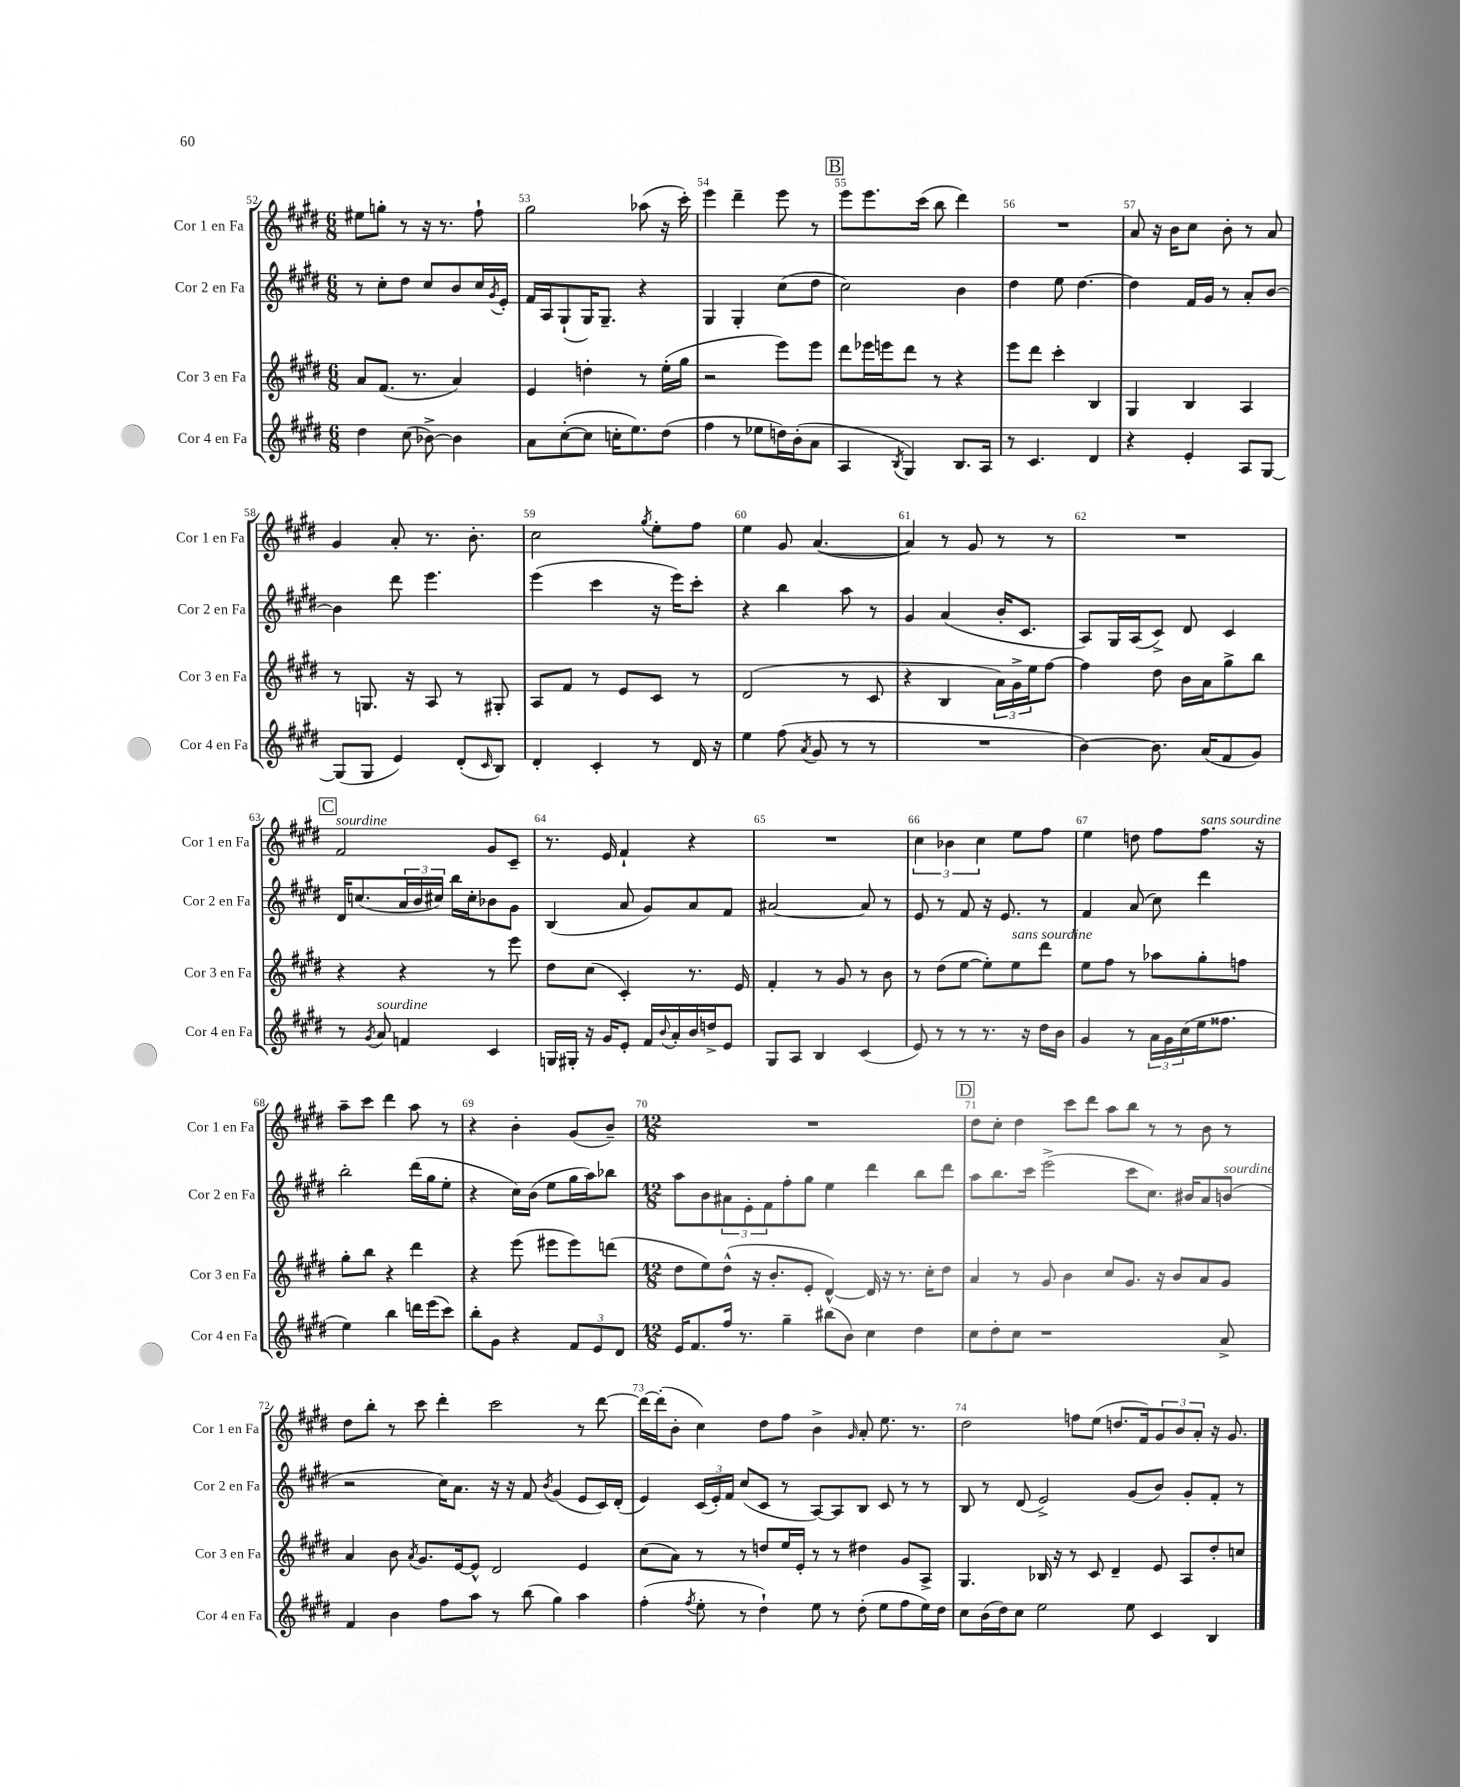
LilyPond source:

<<
\new StaffGroup <<
\new Staff = "s0" \with { instrumentName = "Cor 1 en Fa" shortInstrumentName = "Cor 1 en Fa" } {
    \clef treble \key e \major \numericTimeSignature \time 6/8
    eis''8 g''8-. r8 r16 r8. fis''8-! |
    gis''2 aes''8( r16 cis'''16-.) |
    e'''4 dis'''4-- e'''8 r8 |
    \mark \markup { \box "B" } e'''8 e'''8. cis'''16( b''8 dis'''4) |
    R2. |
    a'8 r16 b'16 cis''8 b'8-. r8 a'8 |
    gis'4 a'8-. r8. b'8.-. |
    cis''2 \acciaccatura { gis''8 } e''8-. fis''8 |
    e''4 gis'8 a'4.~( |
    a'4) r8 gis'8 r8 r8 |
    R2. |
    \mark \markup { \box "C" } fis'2^\markup { \italic "sourdine" } gis'8 cis'8-- |
    r8. e'16 fis'4-! r4 |
    R2. |
    \tuplet 3/2 { cis''4 bes'4 cis''4 } e''8 fis''8 |
    e''4 d''8 fis''8 fis''8.^\markup { \italic "sans sourdine" } r16 |
    a''8-- cis'''8 dis'''4 a''8 r8 |
    r4 b'4-. gis'8( b'8--) |
    \numericTimeSignature \time 12/8 R1. |
    \mark \markup { \box "D" } dis''8 cis''8-. dis''4 cis'''8 dis'''8 a''8 b''8 r8 r8 b'8 r8 |
    dis''8 b''8-. r8 cis'''8 dis'''4-. cis'''2 r8 dis'''8~ |
    dis'''16~ dis'''16-.( b'8-. cis''4) dis''8 fis''8 b'4-> \grace { gis'16 } a'8-. e''8. r8. |
    dis''2 f''8 e''8( d''8. fis'16) \tuplet 3/2 { gis'8 b'8 a'8-. } r16 gis'8. \bar "|." |
}
\new Staff = "s1" \with { instrumentName = "Cor 2 en Fa" shortInstrumentName = "Cor 2 en Fa" } {
    \clef treble \key e \major \numericTimeSignature \time 6/8
    r8 cis''8-. dis''8 cis''8 b'8 cis''16 \acciaccatura { gis'8 } e'16-. |
    fis'16 a16 gis8-!( gis16) gis8.-- r4 |
    gis4 gis4-. cis''8( dis''8 |
    \mark \markup { \box "B" } cis''2) b'4 |
    dis''4 e''8 dis''4.~ |
    dis''4 fis'16 gis'16 r8 a'8-. b'8~ |
    b'4 dis'''8 e'''4. |
    e'''4( cis'''4 r16 e'''16) cis'''8-. |
    r4 b''4 a''8 r8 |
    gis'4 a'4( b'16-. cis'8. |
    a8) gis16 a16( cis'8->) dis'8 cis'4 |
    \mark \markup { \box "C" } dis'16 c''8.( \tuplet 3/2 { a'16 b'16 cis''16) } b''16 cis''16-. bes'8 gis'8 |
    b4( a'8 gis'8) a'8 fis'8 |
    ais'2~ ais'8 r8 |
    e'8 r8 fis'8 r16 e'8. r8 |
    fis'4 a'8( cis''8) dis'''4 |
    b''2-. dis'''16( gis''16 e''8-. |
    r4 cis''16) b'16( e''8 gis''16 a''16) bes''8 |
    \numericTimeSignature \time 12/8 a''8 b'8 \tuplet 3/2 { ais'8 e'8-. fis'8 } fis''8-. gis''8 e''4 dis'''4 b''8 dis'''8 |
    \mark \markup { \box "D" } a''8 b''8. cis'''16 e'''2->( cis'''8 cis''8.) bis'16 a'8 b'8^\markup { \italic "sourdine" }( |
    r2 cis''16) a'8. r16 r16 fis'8 \acciaccatura { b'8 } gis'4( e'8 cis'16) dis'16-.( |
    e'4) \tuplet 3/2 { cis'16( e'16-.) fis'16 } cis''8( cis'8 r8 a8~) a8 b8 cis'8 r8 r8 |
    b8 r8 dis'8( e'2->) gis'8( b'8) gis'8-. fis'8-. r8 \bar "|." |
}
\new Staff = "s2" \with { instrumentName = "Cor 3 en Fa" shortInstrumentName = "Cor 3 en Fa" } {
    \clef treble \key e \major \numericTimeSignature \time 6/8
    a'8 fis'8.( r8. a'4) |
    e'4 d''4-. r8 e''16-.( gis''16 |
    r2 e'''8) e'''8 |
    \mark \markup { \box "B" } dis'''8 ees'''16 e'''16 dis'''8 r8 r4 |
    e'''8 dis'''8 cis'''4-. b4 |
    gis4 b4 a4 |
    r8 g8. r16 a8 r8 gis8-. |
    a8 fis'8 r8 e'8 cis'8 r8 |
    dis'2( r8 cis'8 |
    r4 b4 \tuplet 3/2 { a'16) gis'16-> e''16 } fis''8~ |
    fis''4 dis''8 b'16 a'16 gis''8-> b''8 |
    \mark \markup { \box "C" } r4 r4 r8 e'''8 |
    dis''8 cis''8( cis'4-.) r8. e'16 |
    fis'4-. r8 gis'8 r8 b'8 |
    r8 dis''8( e''8~ e''8-.) e''8^\markup { \italic "sans sourdine" } dis'''8 |
    e''8 fis''8 r8 aes''8 gis''8-. f''8 |
    gis''8-. b''8 r4 dis'''4 |
    r4 e'''8( eis'''8 eis'''8) d'''8( |
    \numericTimeSignature \time 12/8 dis''8 e''8) dis''8-^( r16 b'8.-. e'8-. dis'4~-^) dis'16 r16 r8. cis''16-. dis''8 |
    \mark \markup { \box "D" } a'4 r8 gis'8 b'4 cis''8 gis'8. r16 b'8 a'8 gis'8 |
    a'4 b'8 \acciaccatura { a'8 } gis'8. e'16~ e'8-^ dis'2 e'4 |
    cis''8( a'8) r8 r8 d''8 e''16 e'16-. r8 r8 dis''4 gis'8 a8-> |
    gis4. bes16 r16 r8 cis'8 dis'4-- e'8 a8 dis''8-. c''8 \bar "|." |
}
\new Staff = "s3" \with { instrumentName = "Cor 4 en Fa" shortInstrumentName = "Cor 4 en Fa" } {
    \clef treble \key e \major \numericTimeSignature \time 6/8
    dis''4 cis''8( bes'8~->) bes'4 |
    a'8 cis''8~-.( cis''8 c''16-. e''8.) dis''8( |
    fis''4 r8 ees''8 d''16) b'16-.( a'8 |
    \mark \markup { \box "B" } a4 \acciaccatura { b8 } gis4) b8. a16 |
    r8 cis'4. dis'4 |
    r4 e'4-. a8 gis8~ |
    gis8( gis8 e'4) dis'8-.( \grace { cis'16 } b8) |
    dis'4-. cis'4-. r8 dis'16 r16 |
    e''4 fis''8( \acciaccatura { a'8 } gis'8 r8 r8 |
    R2. |
    b'4~) b'8. a'16( fis'8 gis'8) |
    \mark \markup { \box "C" } r8 \acciaccatura { gis'8 } a'8^\markup { \italic "sourdine" } f'4 cis'4 |
    g16 gis16-. r16 gis'16 e'8-. fis'16 \appoggiatura { b'8 } a'16-. b'16 d''16-> e'8 |
    gis8 a8 b4 cis'4( |
    e'8) r8 r8 r8. r16 dis''16 b'16 |
    gis'4 r8 \tuplet 3/2 { a'16 gis'16 cis''16( } e''16 fisis''8. |
    e''4) b''4 d'''16 e'''16( cis'''8) |
    b''8-. gis'8 r4 \tuplet 3/2 { fis'8 e'8 dis'8 } |
    \numericTimeSignature \time 12/8 e'16 fis'8. fis''16 r8. gis''4-- bis''8( b'8) cis''4 dis''4 |
    \mark \markup { \box "D" } cis''8 dis''8-. cis''8 r1 a'8-> |
    fis'4 b'4 fis''8 a''8 r8 b''8( gis''4) a''4 |
    fis''4-.( \acciaccatura { fis''8 } e''8-. r8 dis''4-!) e''8 r8 dis''8-.( e''8 fis''8 e''16) dis''16 |
    cis''8 b'16( dis''16) cis''8 e''2 e''8 cis'4 b4 \bar "|." |
}
>>
>>
\layout { \context { \Score currentBarNumber = #52 \override BarNumber.break-visibility = ##(#f #t #t) barNumberVisibility = #all-bar-numbers-visible } }
